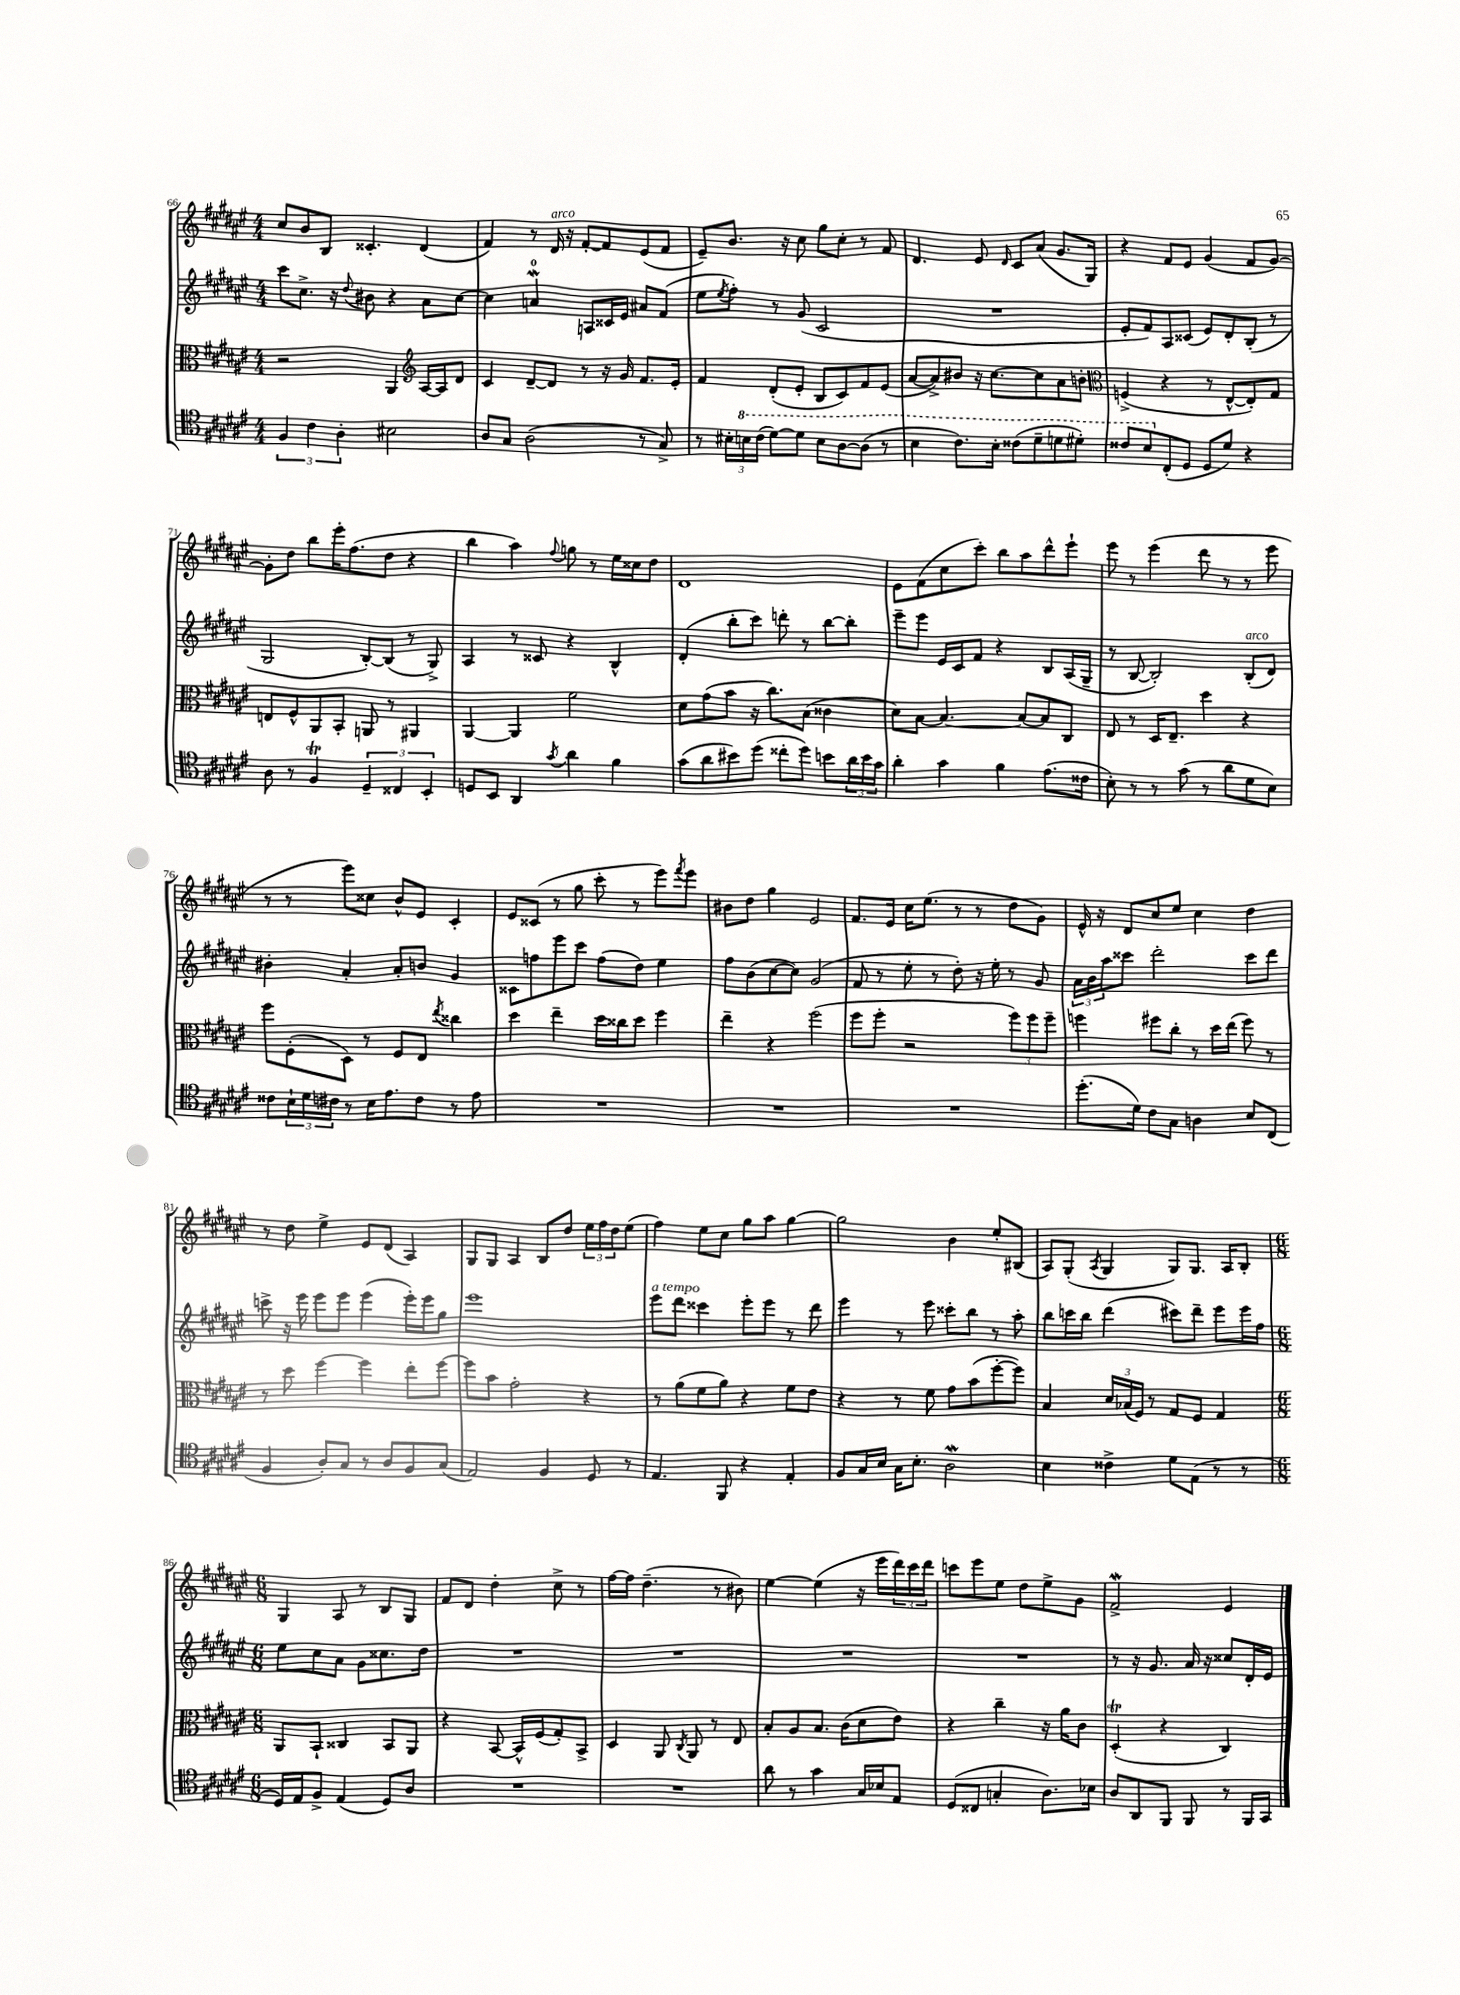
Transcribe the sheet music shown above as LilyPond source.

<<
\new StaffGroup <<
\new Staff = "s0" {
    \clef treble \key fis \major \numericTimeSignature \time 4/4
    cis''8 b'8 b8 cisis'4.-. dis'4( |
    fis'4) r8 dis'16^\markup { \italic "arco" } r16 fis'8~-. fis'8 eis'8( fis'8 |
    eis'8--) b'8. r16 cis''8 gis''8 cis''8-. r8 fis'8 |
    dis'4. eis'8 \grace { dis'16 } cis'8 ais'8( gis'8. gis16) |
    r4 fis'8 eis'8 gis'4( fis'8 gis'8~) |
    gis'8-. dis''8 b''8 eis'''16-. fis''8.( dis''8 r4 |
    b''4 ais''4) \appoggiatura { fis''8 } g''8 r8 eis''16 cisis''16 dis''8 |
    dis'1 |
    eis'8 fis'8( cis''8 cis'''8-.) b''8 ais''8 dis'''8-^ eis'''8-! |
    eis'''8 r8 eis'''4( dis'''8 r8 r8 eis'''8 |
    r8 r8 eis'''8) cisis''8 b'8-^ eis'8 cis'4-. |
    eis'8 cisis'8( r8 gis''8 cis'''8-. r8 eis'''8) \acciaccatura { fis'''8 } eis'''8 |
    bis'8 dis''8 gis''4 eis'2 |
    fis'8. eis'16 cis''16 eis''8.( r8 r8 dis''8 gis'8) |
    eis'16-^ r16 dis'8 cis''8 eis''8 cis''4 dis''4 |
    r8 dis''8 eis''4-> eis'8 dis'8( ais4) |
    gis8 gis8 ais4 b8 dis''8 \tuplet 3/2 { eis''16 fis''16 dis''16 } eis''8( |
    fis''4) eis''8 cis''8 gis''8 ais''8 gis''4~ |
    gis''2 b'4 eis''8-. bis8( |
    ais8) gis8-.( \acciaccatura { ais8 } gis4 gis8) gis8. ais16 b8-. |
    \numericTimeSignature \time 6/8 gis4 ais8 r8 b8 gis8 |
    fis'8 dis'8 dis''4-. cis''8-> r8 |
    fis''16~ fis''16 dis''4.--( r8 bis'8) |
    eis''4~ eis''4( r16 eis'''16 \tuplet 3/2 { dis'''16) cis'''16 dis'''16 } |
    c'''8 eis'''8 eis''8 dis''8 eis''8-> gis'8 |
    fis'2->\mordent eis'4 \bar "|." |
}
\new Staff = "s1" {
    \clef treble \key fis \major \numericTimeSignature \time 4/4
    cis'''8 cis''8.-> r16 \appoggiatura { dis''8 } bis'8 r4 ais'8 cis''8~ |
    cis''4 a'4-0\mordent a8 cisis'16 eis'16 ais'8 fis'8( |
    eis''8 \acciaccatura { eis''8 } fis''8-.) r8 gis'8( cis'2 |
    R1 |
    eis'8-. fis'8) ais8 cisis'8( eis'8) dis'8-. b8-.( r8 |
    gis2 b8~-.) b8( r8 gis8->) |
    ais4 r8 cisis'8 r4 b4-^ |
    dis'4-.( b''8-. cis'''8) d'''8-. r8 b''8~ b''8-. |
    eis'''8-- eis'''8 eis'16 cis'16 fis'8 r4 b8 ais16( gis16-- |
    r8 b8~ b2-.) b8-.^\markup { \italic "arco" }( dis'8) |
    bis'4-. ais'4-. ais'8-. b'8 gis'4 |
    cisis'8 f''8 eis'''8 cis'''8 f''8( dis''8) eis''4 |
    fis''8 b'8( cis''8~ cis''8) gis'2( |
    fis'8 r8 eis''8-. r8 dis''8-.) r16 eis''16-. r8 gis'8 |
    \tuplet 3/2 { ais'16 b'16 ais''16 } cisis'''8 dis'''2-. cisis'''8 dis'''8 |
    c'''8-> r16 eis'''16 eis'''8 eis'''8 eis'''4( eis'''16-.) eis'''16 gis''8 |
    eis'''1 |
    eis'''8^\markup { \italic "a tempo" } dis'''8 cisis'''4 eis'''8-. eis'''8 r8 dis'''8 |
    eis'''4 r8 eis'''8 cisis'''8-. b''8 r8 ais''8-. |
    b''8 c'''16 b''16 dis'''4( cis'''8) dis'''8-- eis'''8 eis'''16 fis''16 |
    \numericTimeSignature \time 6/8 eis''8 cis''8 ais'8 gis'8 cisis''8. dis''16 |
    R2. |
    R2. |
    R2. |
    R2. |
    r8 r16 gis'8. ais'16 r16 cisis''8 dis'16-. eis'16 \bar "|." |
}
\new Staff = "s2" {
    \clef alto \key fis \major \numericTimeSignature \time 4/4
    r2 ais,4 \clef treble ais16~ ais16 dis'8 |
    cis'4 dis'8~-- dis'8 r8 r16 gis'16 fis'8. eis'16-. |
    fis'4 dis'8-.( eis'8-. b8 cis'8) fis'8 eis'8( |
    ais'8~ ais'8->) bis'8 r16 cis''8.~ cis''8 ais'8 b'8-. |
    \clef alto f4->( r4 r8 eis8~-^ eis8-.) gis8 |
    e8 fis8-^ ais,8 b,8-. a,8 r8 ais,4 |
    ais,4~ ais,4 fis'2 |
    dis'8 gis'8( b'8 r16 cis''8.) b8( cisis'4 |
    dis'8) b8~ b4.~ b8~ b8 cis8 |
    eis8 r8 dis16 eis8.-- dis''4 r4 |
    fis''8 fis8-.( dis8) r8 fis8 eis8 \acciaccatura { eis''8 } cisis''4 |
    dis''4 eis''4-- dis''16 cisis''16 dis''8 fis''4 |
    eis''4-- r4 fis''2( |
    fis''8 fis''8-. r2 \tuplet 3/2 { fis''8) fis''8 fis''8-- } |
    f''4 fis''8 cis''8-. r8 dis''16 eis''16( fis''8) r8 |
    r8 dis''8 fis''4~ fis''4 eis''8-. fis''8~ |
    fis''8 b'8 gis'2-. r4 |
    r8 ais'8( fis'8 ais'8) r4 fis'8 eis'8 |
    r4 r8 fis'8 gis'8 b'8( fis''8~-. fis''8) |
    b4 \tuplet 3/2 { dis'16 bes16( fis16) } r8 gis8 fis8 gis4 |
    \numericTimeSignature \time 6/8 ais,8 b,8-! cisis4 b,8 ais,8 |
    r4 b,8~ b,16-^ fis16( gis8-.) b,8-> |
    dis4 ais,8 \acciaccatura { cis8 } ais,8 r8 eis8 |
    b8-. ais8 b8. cis'16( dis'8 eis'8) |
    r4 cis''4-- r16 ais'16 cis'8 |
    dis4-.\trill( r4 cis4) \bar "|." |
}
\new Staff = "s3" {
    \clef tenor \key fis \major \numericTimeSignature \time 4/4
    \tuplet 3/2 { fis4 cis'4 ais4-. } bis2 |
    ais8 gis8 ais2( r8 gis8->) |
    r8 \tuplet 3/2 { bis16-. \ottava #1 b'!16 cis''16( } dis''8~) dis''8 b'8 ais'8~ ais'8( r8 |
    b'4 cis''8.) b'16-. cisis''8( dis''8-- d''8 dis''8-.) |
    cisis''8 b'8 \ottava #0 cis8-.( dis8 dis8 dis'8) r4 |
    ais8 r8 fis4\trill \tuplet 3/2 { dis4-- cisis4 b,4-. } |
    d8 b,8 ais,4 \acciaccatura { gis'8 } ais'4 fis'4 |
    gis'8( ais'8 bis'8) dis''8( cisis''8-. dis''8) b'8 \tuplet 3/2 { ais'16 b'16 gis'16 } |
    ais'4-. gis'4 fis'4 eis'8.( cisis'16 |
    b8-.) r8 r8 gis'8( r8 ais'8 dis'8 b8) |
    cisis'8 \tuplet 3/2 { b16-! dis'16 cis'16 } r8 b16 eis'8. cis'8 r8 eis'8 |
    R1 |
    R1 |
    R1 |
    dis''8.-.( dis'16) cis'8 gis8 a4 b8 cis8( |
    fis4 ais8-.) gis8 r8 ais8 fis8 gis8( |
    eis2) fis4 dis8 r8 |
    eis4. fis,8 r4 eis4-. |
    fis8 gis16 b16 gis16 b8.-. ais2\mordent |
    b4 cisis'4-> dis'8 eis8( r8 r8 |
    \numericTimeSignature \time 6/8 dis16) eis16 fis8-> eis4( dis8) ais8 |
    R2. |
    R2. |
    ais'8 r8 gis'4 gis16 bes16 eis8 |
    dis8( cisis8 g4-. ais8.) bes16 |
    ais8 ais,8 fis,8 fis,8 r8 fis,16 gis,16 \bar "|." |
}
>>
>>
\layout { \context { \Score currentBarNumber = #66 } }
